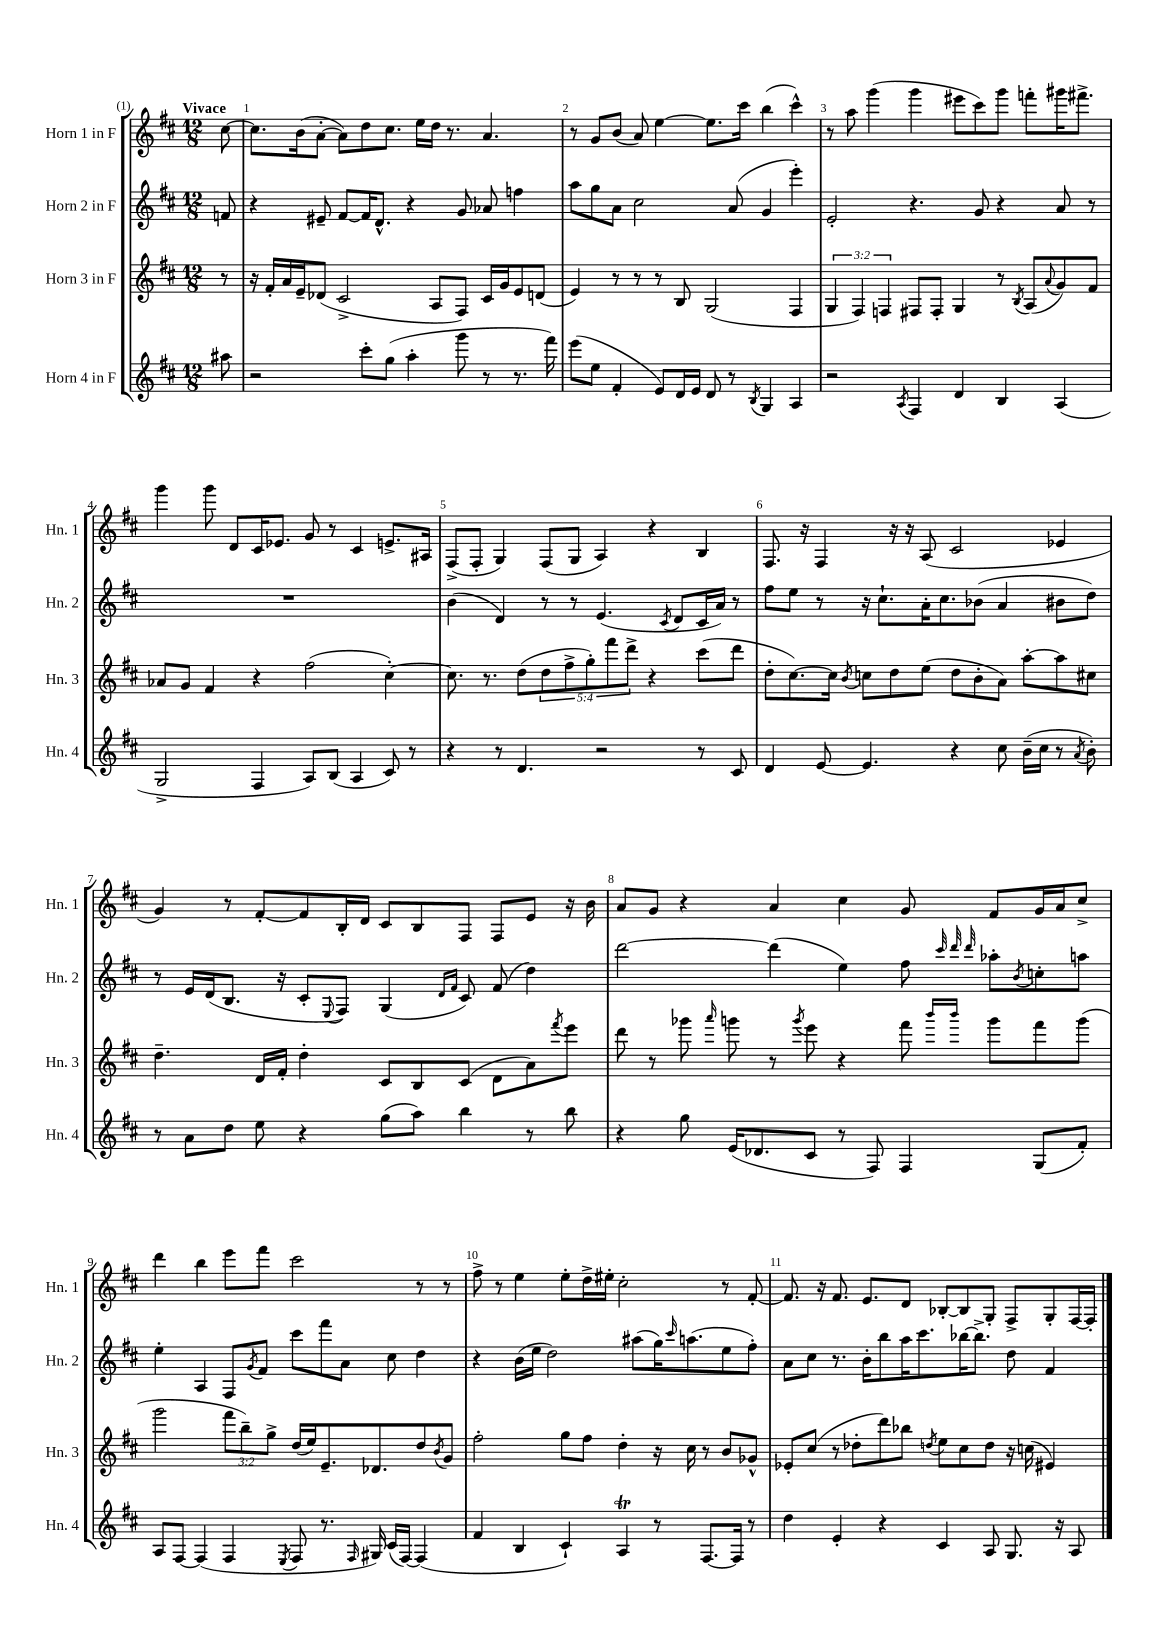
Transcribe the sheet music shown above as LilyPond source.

<<
\new StaffGroup <<
\new Staff = "s0" \with { instrumentName = "Horn 1 in F" shortInstrumentName = "Hn. 1" } {
    \clef treble \key d \major \numericTimeSignature \time 12/8 \partial 8 \tempo "Vivace"
    cis''8~ |
    cis''8. b'16( a'8~-. a'8) d''8 cis''8. e''16 d''16 r8. a'4. |
    r8 g'8 b'8( a'8) e''4~ e''8. cis'''16 b''4( cis'''4-^) |
    r8 a''8 g'''4( g'''4 eis'''8 cis'''8) g'''8 f'''8-. gis'''16 fis'''8.-> |
    g'''4 g'''8 d'8 cis'16 ees'8. g'8 r8 cis'4 e'8.-> ais16 |
    fis8->( fis8-. g4) fis8( g8 a4) r4 b4 |
    fis8. r16 fis4 r16 r16 a8( cis'2 ees'4 |
    g'4) r8 fis'8~-. fis'8 b16-. d'16 cis'8 b8 fis8 fis8 e'8 r16 b'16 |
    a'8 g'8 r4 a'4 cis''4 g'8 fis'8 g'16 a'16 cis''8-> |
    d'''4 b''4 e'''8 fis'''8 cis'''2 r8 r8 |
    fis''8-> r8 e''4 e''8-. d''16-> eis''16-. cis''2-. r8 fis'8~-. |
    fis'8. r16 fis'8. e'8. d'8 bes8~-. bes8 g8-. fis8-> g8-. fis16~ fis16-. \bar "|." |
}
\new Staff = "s1" \with { instrumentName = "Horn 2 in F" shortInstrumentName = "Hn. 2" } {
    \clef treble \key d \major \numericTimeSignature \time 12/8 \partial 8
    f'8 |
    r4 eis'8-- fis'8~ fis'16 d'8.-^ r4 g'8 aes'8 f''4 |
    a''8 g''8 a'8 cis''2 a'8( g'4 e'''4-.) |
    e'2-. r4. g'8 r4 a'8 r8 |
    R1. |
    b'4( d'4) r8 r8 e'4.( \acciaccatura { cis'8 } d'8 cis'16 a'16) r8 |
    fis''8 e''8 r8 r16 cis''8.-! a'16-. cis''8. bes'8( a'4 bis'8 d''8) |
    r8 e'16 d'16( b8. r16 cis'8-. \appoggiatura { e8 } fis8) g4( \grace { d'16 fis'16 } cis'8) fis'8( d''4) |
    d'''2~ d'''4( e''4) fis''8 \grace { cis'''32 d'''32 d'''32 } aes''8-. \acciaccatura { b'8 } c''8-. a''8 |
    e''4-. a4 fis8 \acciaccatura { g'8 } fis'8 cis'''8 fis'''8 a'8 cis''8 d''4 |
    r4 b'16( e''16 d''2) ais''8( g''16) \grace { cis'''16 } a''8.( e''8 fis''8-.) |
    a'8 cis''8 r8. b'16-. b''8 a''16 cis'''8. bes''16~ bes''8.-> d''8 fis'4 \bar "|." |
}
\new Staff = "s2" \with { instrumentName = "Horn 3 in F" shortInstrumentName = "Hn. 3" } {
    \clef treble \key d \major \numericTimeSignature \time 12/8 \override Staff.TupletNumber.text = #tuplet-number::calc-fraction-text \partial 8
    r8 |
    r16 fis'16-. a'16 e'16-- des'8( cis'2-> a8 fis8) cis'16 g'16 e'8 d'8( |
    e'4) r8 r8 r8 b8 g2( fis4 |
    \tuplet 3/2 { g4 fis4) f4 } fis8 fis8-. g4 r8 \acciaccatura { b8 } a8( \appoggiatura { a'8 } g'8) fis'8 |
    aes'8 g'8 fis'4 r4 fis''2( cis''4~-.) |
    cis''8. r8. d''8( \tuplet 5/4 { d''8 fis''8-> g''8-.) fis'''8 d'''8-> } r4 cis'''8( d'''8 |
    d''8-. cis''8.~) cis''16 \acciaccatura { b'8 } c''8 d''8 e''8( d''8 b'8-. a'8) a''8~-. a''8 cis''8 |
    d''4.-- d'16 fis'16-. d''4-. cis'8 b8 cis'8( d'8 a'8) \acciaccatura { fis'''8 } e'''8 |
    d'''8 r8 ges'''8 \grace { a'''16 } g'''8 r8 \acciaccatura { g'''8 } e'''8 r4 fis'''8 \grace { b'''16 b'''16 } g'''8 fis'''8 g'''8( |
    g'''2 \tuplet 3/2 { fis'''8 b''8--) g''8-> } d''16( e''16) e'8.-- des'8. d''8 \acciaccatura { b'8 } g'8 |
    fis''2-. g''8 fis''8 d''4-. r16 cis''16 r8 b'8 ges'8-^ |
    ees'8-. cis''8( r8 des''8-. d'''8) bes''8 \acciaccatura { d''8 } e''8 cis''8 d''8 r16 c''16( eis'4) \bar "|." |
}
\new Staff = "s3" \with { instrumentName = "Horn 4 in F" shortInstrumentName = "Hn. 4" } {
    \clef treble \key d \major \numericTimeSignature \time 12/8 \partial 8
    ais''8 |
    r2 cis'''8-. g''8( a''4-. g'''8 r8 r8. fis'''16) |
    e'''8( e''8 fis'4-. e'8) d'16 e'16 d'8 r8 \acciaccatura { b8 } g4 a4 |
    r2 \acciaccatura { a8 } fis4 d'4 b4 a4( |
    g2-> fis4 a8) b8( a4 cis'8) r8 |
    r4 r8 d'4. r2 r8 cis'8 |
    d'4 e'8~ e'4. r4 cis''8 b'16--( cis''16 r8 \acciaccatura { a'8 } b'8-.) |
    r8 a'8 d''8 e''8 r4 g''8( a''8) b''4 r8 b''8 |
    r4 g''8 e'16( des'8. cis'8 r8 fis8) fis4 g8( fis'8-.) |
    a8 fis8~ fis4( fis4 \acciaccatura { e8 } fis8 r8. \grace { fis16 } gis16) cis'16( fis16~) fis4( |
    fis'4 b4 cis'4-!) a4\trill r8 fis8.~ fis16 r8 |
    d''4 e'4-. r4 cis'4 a8 g8. r16 a8 \bar "|." |
}
>>
>>
\layout { \context { \Score \override BarNumber.break-visibility = ##(#f #t #t) barNumberVisibility = #all-bar-numbers-visible } }
